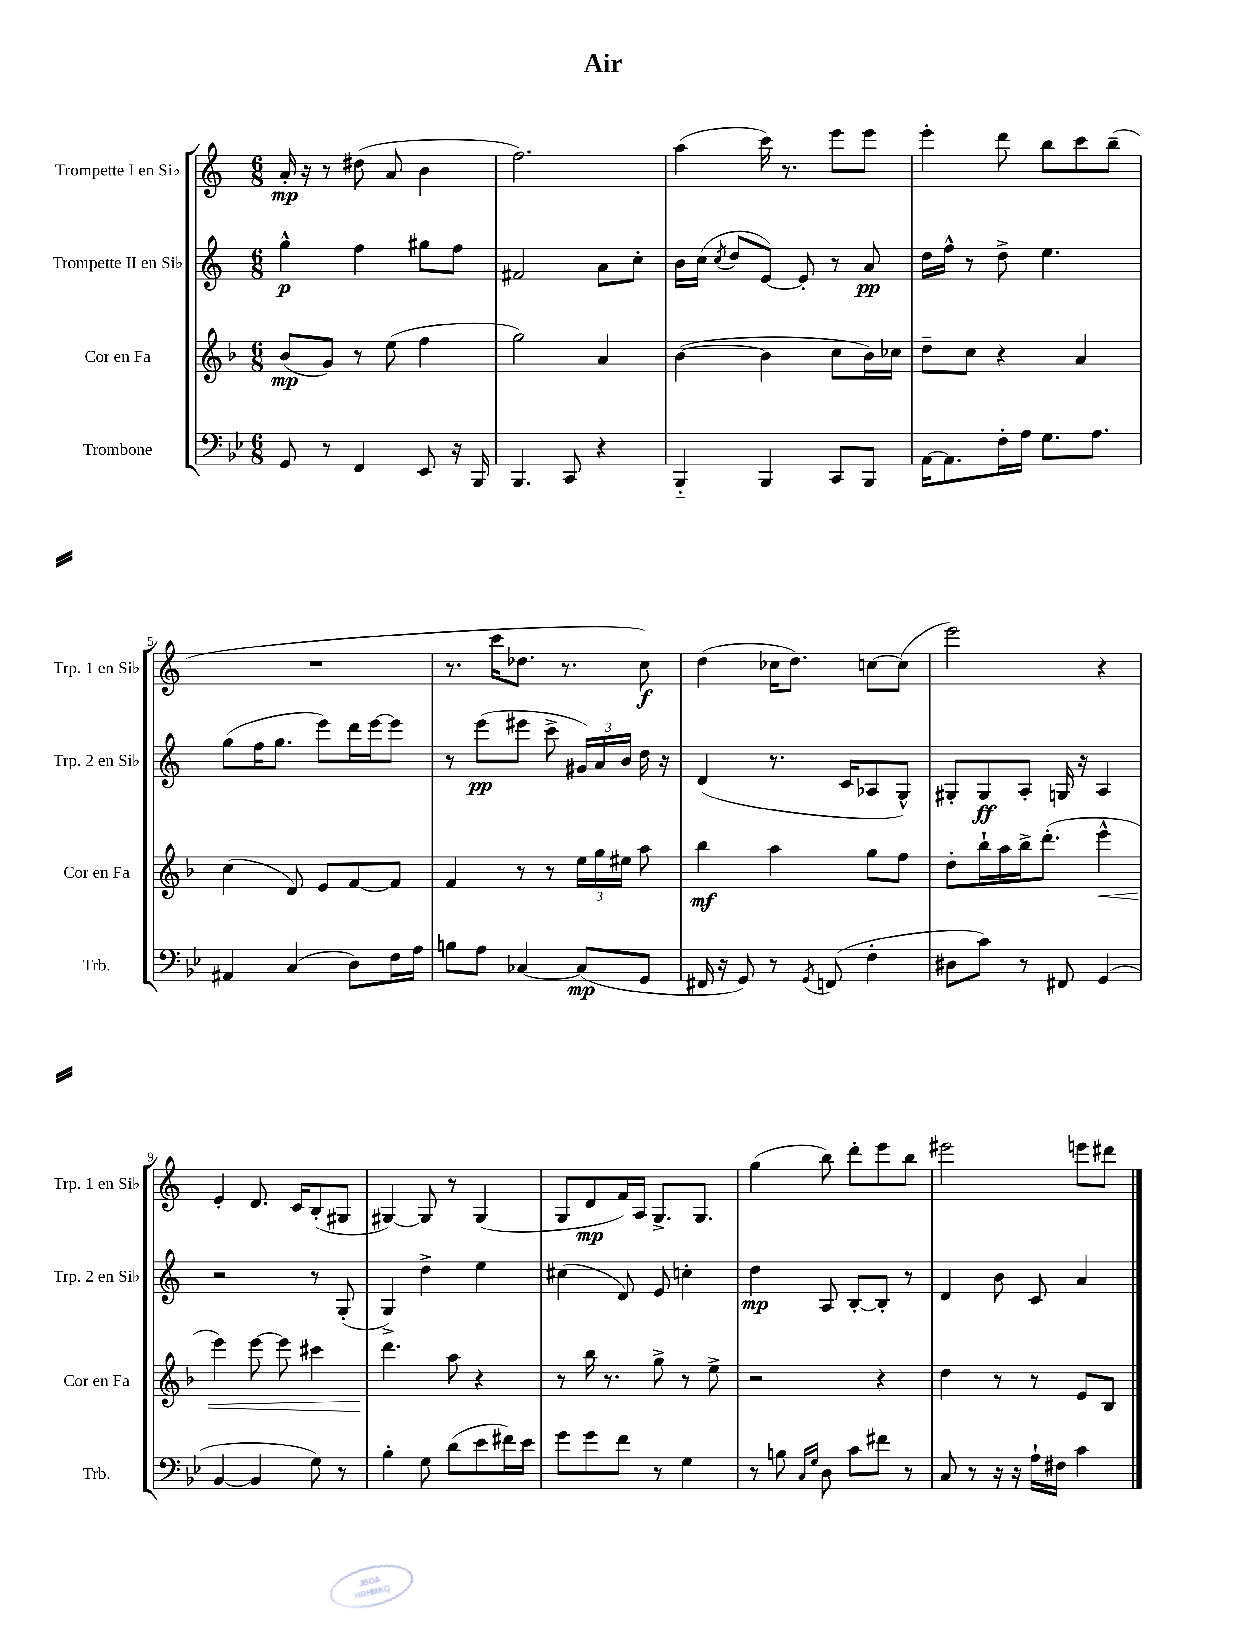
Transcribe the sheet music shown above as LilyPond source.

\header { title = "Air" }
<<
\new StaffGroup <<
\new Staff = "s0" \with { instrumentName = "Trompette I en Sib" shortInstrumentName = "Trp. 1 en Sib" } {
    \clef treble \key c \major \numericTimeSignature \time 6/8
    \autoBeamOff a'16-.\mp r16 r8 dis''8( a'8 b'4 |
    f''2.) |
    a''4( c'''16) r8. e'''8[ e'''8] |
    e'''4-. d'''8 b''8[ c'''8 b''8]--( |
    R2. |
    r8. c'''16[ des''8.] r8. c''8\f) |
    d''4( ces''16[ d''8.]) c''8[~ c''8]( |
    e'''2) r4 |
    e'4-. d'8. c'16[ b8-.( gis8] |
    gis4~) gis8 r8 gis4( |
    g8[ d'8\mp f'16) a16] g8.[-> g8.] |
    g''4( b''8) d'''8[-. e'''8 b''8] |
    eis'''2 e'''8[ dis'''8] \bar "|." |
}
\new Staff = "s1" \with { instrumentName = "Trompette II en Sib" shortInstrumentName = "Trp. 2 en Sib" } {
    \clef treble \key c \major \numericTimeSignature \time 6/8
    \autoBeamOff g''4-^\p f''4 gis''8[ f''8] |
    fis'2 a'8[ c''8]-. |
    b'16[ c''16]( \acciaccatura { c''8 } d''8[ e'8]~) e'8-. r8 a'8\pp |
    d''16[ f''16]-^ r8 d''8-> e''4. |
    g''8[( f''16 g''8.] e'''8[) d'''16 e'''16~ e'''8] |
    r8 e'''8[\pp( eis'''8] c'''8-> \tuplet 3/2 { gis'16[) a'16 b'16] } d''16 r16 |
    d'4( r8. c'16[ aes8 g8]-^) |
    gis8[-. gis8\ff a8]-. g16 r16 a4 |
    r2 r8 g8-.( |
    g4->) d''4-> e''4 |
    cis''4( d'8) e'8 c''4-. |
    d''4\mp a8 b8[~-. b8]-. r8 |
    d'4 b'8 c'8 a'4 \bar "|." |
}
\new Staff = "s2" \with { instrumentName = "Cor en Fa" shortInstrumentName = "Cor en Fa" } {
    \clef treble \key f \major \numericTimeSignature \time 6/8
    \autoBeamOff bes'8[\mp( g'8]) r8 e''8( f''4 |
    g''2) a'4 |
    bes'4~( bes'4 c''8[ bes'16) ces''16] |
    d''8[-- c''8] r4 a'4 |
    c''4( d'8) e'8[ f'8~ f'8] |
    f'4 r8 r8 \tuplet 3/2 { e''16[ g''16 eis''16] } a''8 |
    bes''4\mf a''4 g''8[ f''8] |
    d''8[-. bes''16-! a''16 bes''16-> d'''8.]-.( e'''4-^\< |
    e'''4) e'''8~ e'''8 cis'''4 |
    d'''4.\! a''8 r4 |
    r8 bes''16 r8. g''8-> r8 e''8-> |
    r2 r4 |
    d''4 r8 r8 e'8[ bes8] \bar "|." |
}
\new Staff = "s3" \with { instrumentName = "Trombone" shortInstrumentName = "Trb." } {
    \clef bass \key bes \major \numericTimeSignature \time 6/8
    \autoBeamOff g,8 r8 f,4 ees,8 r16 bes,,16 |
    bes,,4. c,8 r4 |
    bes,,4-_ bes,,4 c,8[ bes,,8] |
    a,16[~ a,8. f16-. a16] g8.[ a8.] |
    ais,4 c4( d8[) f16 a16] |
    b8[ a8] ces4~ ces8[\mp( g,8] |
    fis,16 r16 g,8) r8 \acciaccatura { g,8 } f,8( f4-. |
    dis8[ c'8]) r8 fis,8 g,4( |
    bes,4~ bes,4 g8) r8 |
    bes4-. g8 d'8[( ees'8 fis'16) ees'16] |
    g'8[ g'8 f'8] r8 g4 |
    r8 b8 \grace { c16[ g16] } d8 c'8[ fis'8] r8 |
    c8 r8 r16 r16 a16[-! fis16] c'4 \bar "|." |
}
>>
>>
